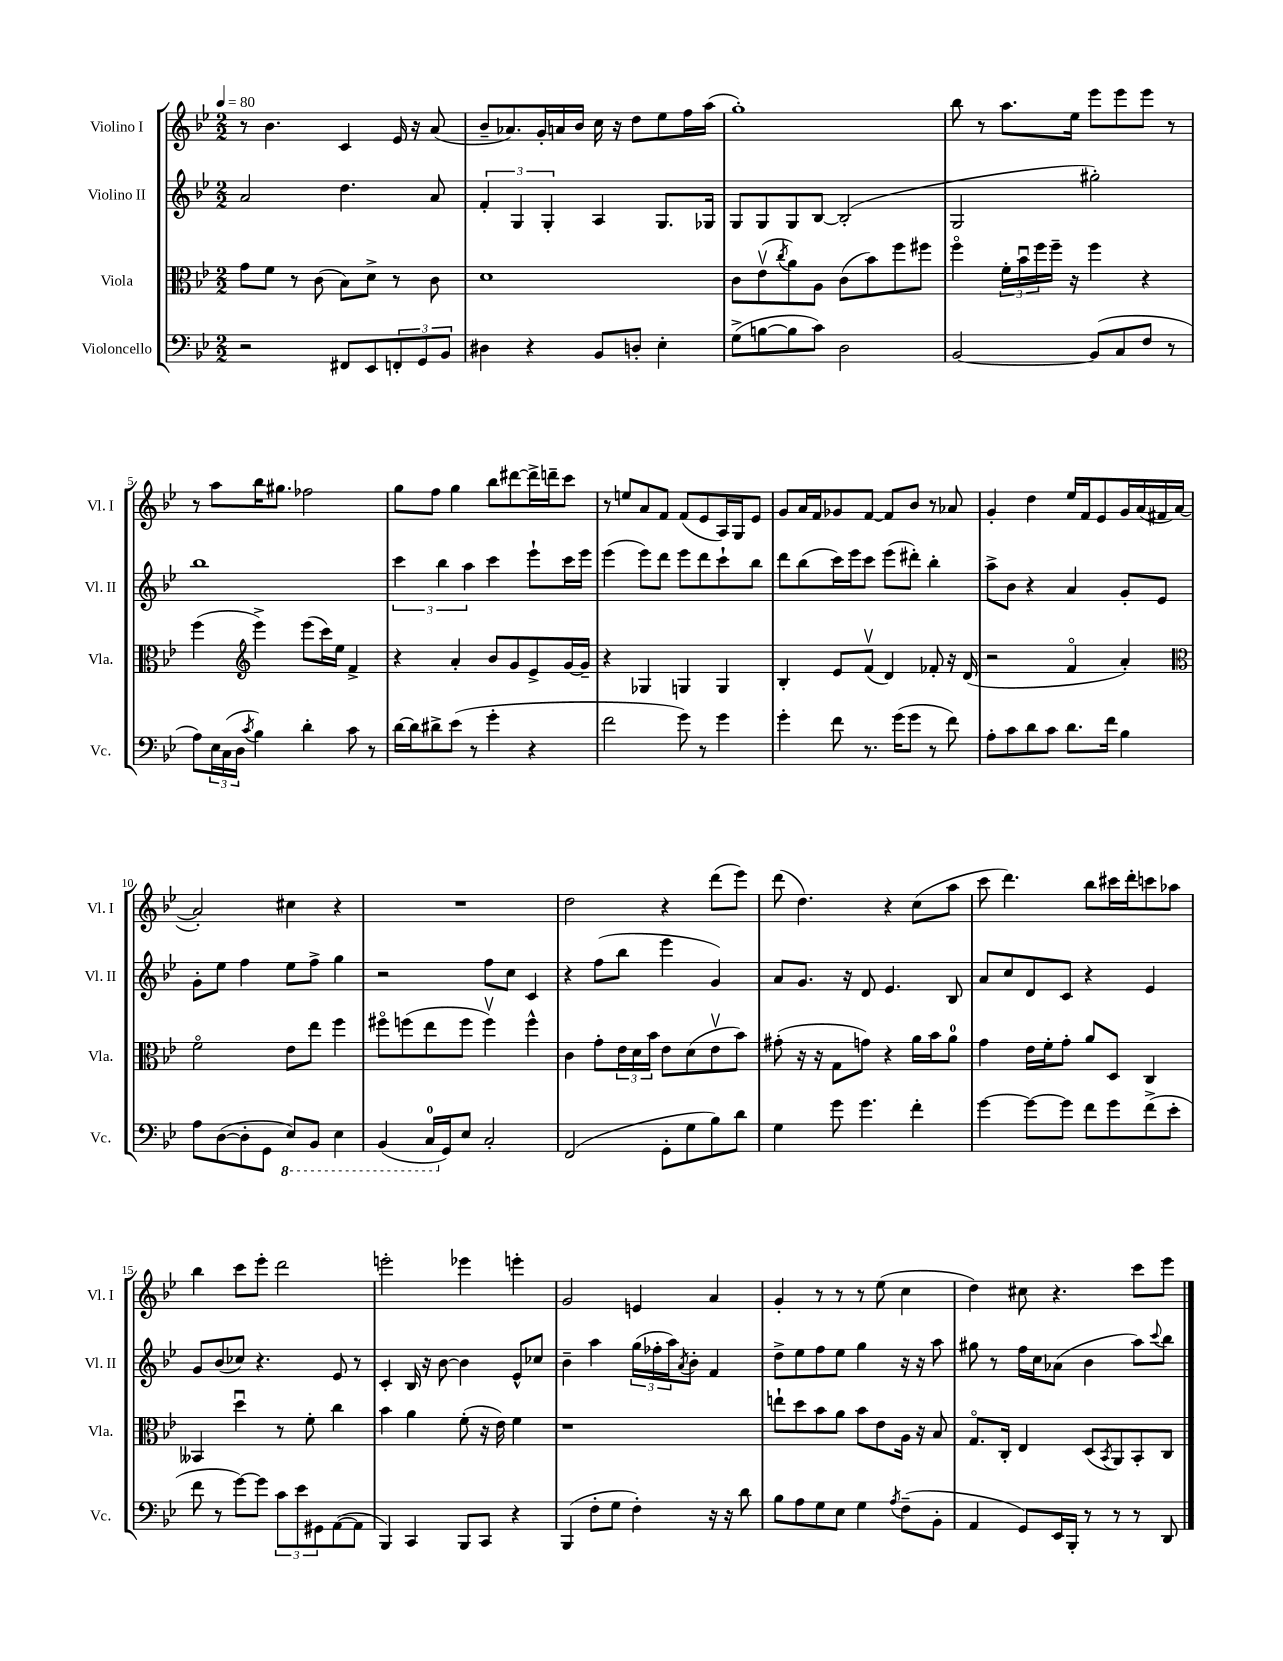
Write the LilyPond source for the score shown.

<<
\new StaffGroup <<
\new Staff = "s0" \with { instrumentName = "Violino I" shortInstrumentName = "Vl. I" } {
    \clef treble \key bes \major \numericTimeSignature \time 2/2 \tempo 4 = 80
    r8 bes'4. c'4 ees'16 r16 a'8( |
    bes'8-- aes'8.) g'16-. a'16 bes'16 c''16 r16 d''8 ees''8 f''16 a''16( |
    g''1-.) |
    bes''8 r8 a''8. ees''16 ees'''8 ees'''8 ees'''8 r8 |
    r8 a''8 bes''16 gis''8. fes''2 |
    g''8 f''8 g''4 bes''8 dis'''8~ dis'''16-> d'''16-- c'''8 |
    r8 e''8 a'8 f'8 f'8( ees'8 a16) g16 ees'8 |
    g'8 a'16 f'16 ges'8 f'8~ f'8 bes'8 r8 aes'8 |
    g'4-. d''4 ees''16 f'16 ees'8 g'16 a'16( fis'16 a'16~ |
    a'2-.) cis''4 r4 |
    R1 |
    d''2 r4 d'''8( ees'''8) |
    d'''8( d''4.) r4 c''8( a''8 |
    c'''8 d'''4.) bes''8 cis'''16 d'''16-. c'''8 aes''8 |
    bes''4 c'''8 ees'''8-. d'''2 |
    e'''2-. ees'''4 e'''4-. |
    g'2 e'4 a'4 |
    g'4-. r8 r8 r8 ees''8( c''4 |
    d''4) cis''8 r4. c'''8 ees'''8 \bar "|." |
}
\new Staff = "s1" \with { instrumentName = "Violino II" shortInstrumentName = "Vl. II" } {
    \clef treble \key bes \major \numericTimeSignature \time 2/2
    a'2 d''4. a'8 |
    \tuplet 3/2 { f'4-. g4 g4-. } a4 g8. ges16 |
    g8 g8 g8 bes8~ bes2-.( |
    g2 gis''2-.) |
    bes''1 |
    \tuplet 3/2 { c'''4 bes''4 a''4 } c'''4 ees'''8-! c'''16 ees'''16 |
    ees'''4( ees'''8) d'''8 ees'''8 d'''8 c'''8-! bes''8 |
    d'''8 bes''8( c'''16) ees'''16 c'''8 ees'''8( dis'''8-.) bes''4-. |
    a''8-> bes'8 r4 a'4 g'8-. ees'8 |
    g'8-. ees''8 f''4 ees''8 f''8-> g''4 |
    r2 f''8 c''8 c'4 |
    r4 f''8( bes''8 ees'''4 g'4) |
    a'8 g'8. r16 d'8 ees'4. bes8 |
    a'8 c''8 d'8 c'8 r4 ees'4 |
    g'8 bes'8( ces''8) r4. ees'8 r8 |
    c'4-. bes16 r16 bes'8~ bes'4 ees'8-^ ces''8 |
    bes'4-- a''4 \tuplet 3/2 { g''16( fes''16-. a''16) } \acciaccatura { a'8 } bes'8-. f'4 |
    d''8-> ees''8 f''8 ees''8 g''4 r16 r16 a''8 |
    gis''8 r8 f''16 c''16 aes'8( bes'4 a''8) \appoggiatura { c'''8 } bes''8 \bar "|." |
}
\new Staff = "s2" \with { instrumentName = "Viola" shortInstrumentName = "Vla." } {
    \clef alto \key bes \major \numericTimeSignature \time 2/2
    g'8 f'8 r8 c'8( bes8) d'8-> r8 c'8 |
    d'1 |
    c'8 ees'8\upbow( \acciaccatura { c''8 } a'8) a8 c'8( bes'8) f''8 fis''8 |
    f''4\flageolet \tuplet 3/2 { f'16-. bes'16\downbow f''16 } f''16-- r16 f''4 r4 |
    f''4( \clef treble ees'''4->) ees'''8( c'''16) ees''16 f'4-> |
    r4 a'4-. bes'8 g'8 ees'8-> g'16~ g'16-- |
    r4 ges4 g4 g4 |
    bes4-. ees'8 f'8\upbow( d'4) fes'8-. r16 d'16( |
    r2 f'4\flageolet a'4-.) |
    \clef alto f'2\flageolet ees'8 ees''8 f''4 |
    fis''8\flageolet f''8( ees''8 f''8 f''4\upbow) f''4-^ |
    c'4 g'8-. \tuplet 3/2 { ees'16 d'16 bes'16 } ees'8 d'8( ees'8\upbow bes'8) |
    gis'8-.( r16 r16 g8 g'8) r4 a'16 bes'16 a'8-0 |
    g'4 ees'16 f'16-. g'8-. a'8 d8 c4 |
    beses,4 d''4\downbow r8 f'8-. c''4 |
    bes'4 a'4 f'8-.( r16 ees'16) f'4 |
    r1 |
    e''8-! d''8 bes'8 a'8 bes'8 ees'8 a16 r16 bes8 |
    g8.\flageolet c16-. ees4 d8( \acciaccatura { bes,8 } a,8) bes,8-. c8 \bar "|." |
}
\new Staff = "s3" \with { instrumentName = "Violoncello" shortInstrumentName = "Vc." } {
    \clef bass \key bes \major \numericTimeSignature \time 2/2
    r2 fis,8 ees,8 \tuplet 3/2 { f,8-. g,8 bes,8 } |
    dis4 r4 bes,8 d8-. ees4-. |
    g8->( b8~ b8 c'8) d2 |
    bes,2~ bes,8( c8 f8 r8 |
    a8) \tuplet 3/2 { ees16 c16( d16 } \acciaccatura { c'8 } bes4) d'4-. c'8 r8 |
    d'16~ d'16 dis'8-> ees'8( r8 g'4-. r4 |
    f'2 g'8) r8 g'4 |
    g'4-. f'8 r8. g'16( g'8 r8 f'8) |
    a8-. c'8 d'8 c'8 d'8. f'16 bes4 |
    a8 d8~( d8-. g,8 \ottava #-1 ees,8) bes,,8 ees,4 |
    bes,,4( c,16-0 \ottava #0 g,16) ees8 c2-. |
    f,2( g,8-. g8 bes8) d'8 |
    g4 g'8 g'4. f'4-. |
    g'4~ g'8~ g'8 f'8 g'8 f'8->( ees'8-. |
    f'8 r8 g'8~) g'8 \tuplet 3/2 { c'8 ees'8 gis,8 } a,8~( a,8 |
    bes,,4) c,4 bes,,8 c,8 r4 |
    bes,,4( f8-. g8 f4-.) r16 r16 d'8 |
    bes8 a8 g8 ees8 g4 \acciaccatura { a8 } f8--( bes,8-. |
    a,4 g,8) ees,16 bes,,16-. r8 r8 r8 d,8 \bar "|." |
}
>>
>>
